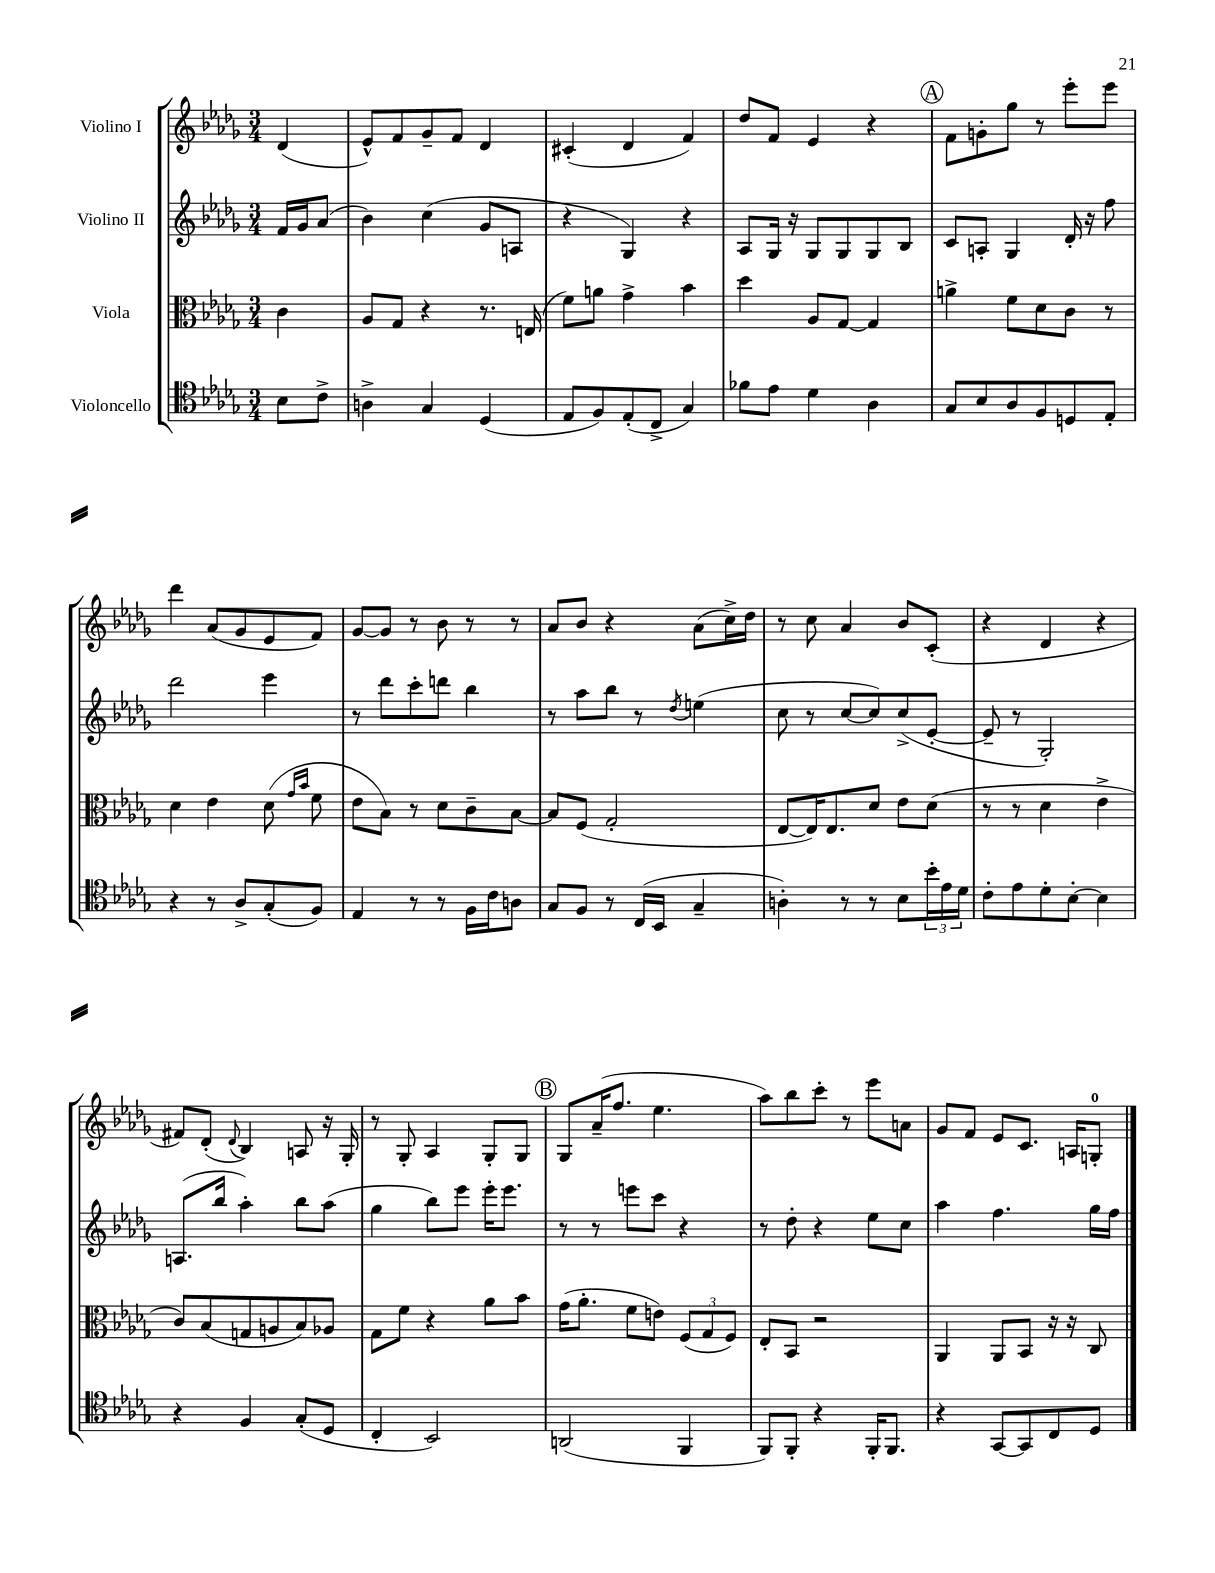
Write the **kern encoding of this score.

**kern	**kern	**kern	**kern
*part4	*part3	*part2	*part1
*staff4	*staff3	*staff2	*staff1
*I"Violoncello	*I"Viola	*I"Violino II	*I"Violino I
*clefC4	*clefC3	*clefG2	*clefG2
*k[b-e-a-d-g-]	*k[b-e-a-d-g-]	*k[b-e-a-d-g-]	*k[b-e-a-d-g-]
*M3/4	*M3/4	*M3/4	*M3/4
=	=	=	=
8B-\L	4c\	16f/LL	(4d-/
.	.	16g-/J	.
8c^\J	.	(8a-/J	.
=1	=1	=1	=1
4An^\	8A-/L	4b-\)	8e-^^/L)
.	8G-/J	.	8f/
4G-/	4r	(4cc\	8g-~/
.	.	.	8f/J
(4D-/	8.r	8g-/L	4d-/
.	.	8An/J	.
.	(16En/	.	.
=2	=2	=2	=2
8E-/L	8f\L)	4r	(4c#X'/
8F/)	8an\J	.	.
(8E-'/	4g-^\	4G-/)	4d-/
8C^/J	.	.	.
4G-/)	4b-\	4r	4f/)
=3	=3	=3	=3
8f-X\L	4dd-\	8A-/L	8dd-/L
8e-\J	.	16G-/Jk	8f/J
.	.	16r	.
4d-\	8A-/L	8G-/L	4e-/
.	[8G-/J	8G-/	.
4A-\	4G-/]	8G-/	4r
.	.	8B-/J	.
!!LO:REH:place=s1:t=A
=4	=4	=4	=4
8G-/L	4an^\	8c/L	8f\L
8B-/	.	8An'/J	8gn'\
8A-/	8f\L	4G-/	8gg-\J
8F/	8d-\	.	8r
8Dn/	8c\J	16d-'/	8eee-'\L
.	.	16r	.
8E-'/J	8r	8ff\	8eee-\J
!!LO:LB:g=z
=5	=5	=5	=5
4r	4d-\	2ddd-\	4ddd-\
8r	4e-\	.	(8a-/L
8A-^/L	.	.	8g-/
(8G-'/	(8d-\	4eee-\	8e-/
.	16qqg-/LL	.	.
.	16qqb-/JJ	.	.
8F/J)	8f\	.	8f/J)
=6	=6	=6	=6
4E-/	8e-\L	8r	[8g-/L
.	8B-\J)	8ddd-\L	8g-/J]
8r	8r	8ccc'\	8r
8r	8d-\L	8dddn\J	8b-\
16F\LL	8c~\	4bb-\	8r
16c\J	.	.	.
8An\J	[8B-\J	.	8r
=7	=7	=7	=7
8G-/L	8B-/L]	8r	8a-/L
8F/J	(8F/J	8aa-\L	8b-/J
8r	2G-'/	8bb-\J	4r
(16C/LL	.	8r	.
16BB-/JJ	.	.	.
.	.	8qdd-/	.
4G-~/	.	(4een\	(8a-\L
.	.	.	16cc^\L)
.	.	.	16dd-\JJ
=8	=8	=8	=8
4An'\)	[8E-/L	8cc\	8r
.	16E-/K])	8r	8cc\
.	8.E-/	.	.
8r	.	[8cc/L	4a-/
8r	8d-/J	8cc/])	.
8B-\L	8e-\L	(8cc^/	8b-/L
24b-'\L	(8d-\J	[8e-'/J	(8c'/J
24e-\	.	.	.
24d-\JJ	.	.	.
=9	=9	=9	=9
8c'\L	8r	8e-~/]	4r
8e-\	8r	8r	.
8d-'\	4d-\	2G-'/)	4d-/
[8B-'\J	.	.	.
4B-\]	4e-^\	.	4r
!!LO:LB:g=z
=10	=10	=10	=10
4r	8c/L)	(8.An/L	8f#X/L)
.	(8B-/	.	(8d-'/J
.	.	16bb-/Jk	.
.	.	.	8qqd-/
4F/	8Gn/	4aa-'\)	4B-/)
.	8An/	.	.
(8G-'/L	8B-/)	8bb-\L	8An/
8D-/J	8A-X/J	(8aa-\J	16r
.	.	.	16G-'/
=11	=11	=11	=11
4C'/	8G-\L	4gg-\	8r
.	8f\J	.	8G-'/
2BB-/)	4r	8bb-\L)	4A-/
.	.	8eee-\J	.
.	8a-\L	16eee-'\KL	8G-'/L
.	.	8.eee-\J	.
.	8b-\J	.	8G-/J
!!LO:REH:place=s1:t=B
=12	=12	=12	=12
(2AAn/	(16g-\KL	8r	8G-/L
.	8.a-'\J	.	.
.	.	8r	(16a-~/K
.	.	.	8.ff/J
.	8f\L	8eeen\L	.
.	8en\J)	8ccc\J	4.ee-\
4FF/	(12F/L	4r	.
.	12G-/	.	.
.	12F/J)	.	.
=13	=13	=13	=13
8FF/L)	8E-'/L	8r	8aa-\L)
8FF'/J	8BB-/J	8dd-'\	8bb-\
4r	2r	4r	8ccc'\J
.	.	.	8r
16FF'/KL	.	8ee-\L	8eee-\L
8.FF/J	.	.	.
.	.	8cc\J	8an\J
=14	=14	=14	=14
4r	4AA-/	4aa-\	8g-/L
.	.	.	8f/J
[8GG-/L	8AA-/L	4.ff\	8e-/L
8GG-/]	8BB-/J	.	8.c/J
8C/	16r	.	.
.	16r	.	16An/KL
8D-/J	8C/	16gg-\LL	8Gn'/J
.	.	16ff\JJ	.
==	==	==	==
*-	*-	*-	*-
